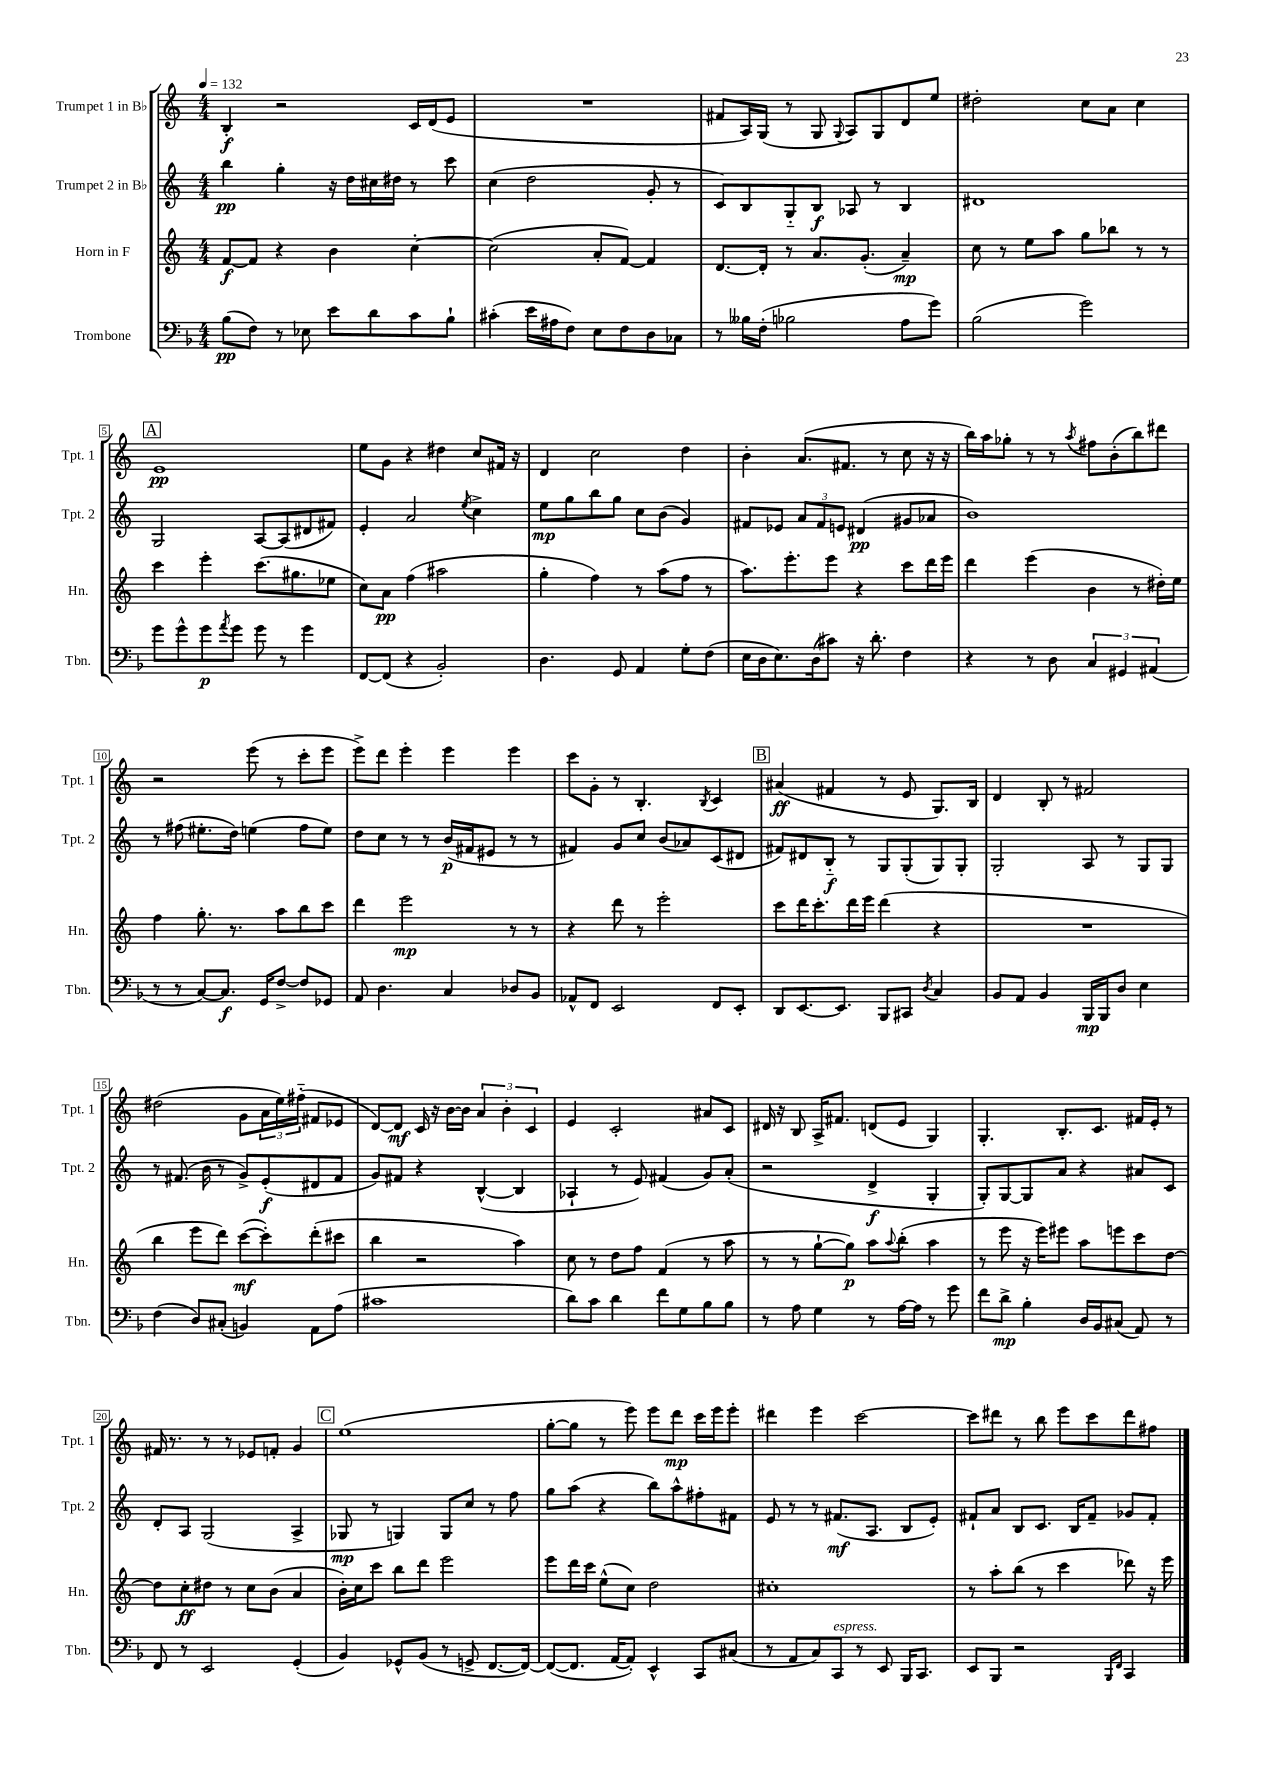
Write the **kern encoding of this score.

**kern	**kern	**kern	**kern
*staff4	*staff3	*staff2	*staff1
*clefF4	*clefG2	*clefG2	*clefG2
*k[b-]	*k[]	*k[]	*k[]
*M4/4	*M4/4	*M4/4	*M4/4
*MM132	*MM132	*MM132	*MM132
(8B-\L	[8f/L	4bb\	4B'/
8F\J)	8f/]J	.	.
8r	4r	4gg'\	2r
8E-\	.	.	.
8e\L	4b\	16r	.
.	.	16dd\LL	.
8d\	.	16cc#\	.
.	.	16dd#\JJ	.
8c\	[4cc'\	8r	16c/LL
.	.	.	(16d/J
8B-`\J	.	8ccc\	8e/J
=	=	=	=
(4c#'\	(2cc\]	(4cc\	1r
16e\LL	.	2dd\	.
16A#\J	.	.	.
8F\J)	.	.	.
8E\L	8a'/L	.	.
8F\	[8f/J)	.	.
8D\	4f/]	8g'/	.
8C-\J	.	8r	.
=	=	=	=
8r	[8.d/L	8c/L)	8f#/L
16B--\LL	.	8B/	16A/L)
(16F'\JJ	16d'/]Jk	.	(16G/JJ
2B-\	8r	8G'~/	8r
.	8.a/L	8B/J	8G/
.	.	.	8qqG/
.	.	8A-/	8A/L)
.	(8.g'/J	.	.
.	.	8r	8G/
8A\L	4a~/)	4B/	8d/
8g\J)	.	.	8ee/J
=	=	=	=
(2B-\	8cc\	1d#	2dd#'\
.	8r	.	.
.	8ee\L	.	.
.	8aa\J	.	.
2g\)	8gg\L	.	8cc\L
.	8bb-\J	.	8a\J
.	8r	.	4cc\
.	8r	.	.
=	=	=	=
8g\L	4ccc\	2G/	1e
8g^^\	.	.	.
8g\	4eee'\	.	.
8qa/	.	.	.
8g\J	.	.	.
8g\	(8.ccc\L	[8A/L	.
8r	.	(8A/]	.
.	8.gg#\	.	.
4g\	.	8d#/	.
.	8ee-\J	8f#/J)	.
=	=	=	=
[8FF/L	8cc\L)	4e'/	8ee\L
(8FF/]J	8a\J	.	8g\J
4r	(4ff\	2a/	4r
2BB-'/)	2aa#\	.	4dd#\
.	.	8qee/	.
.	.	4cc^\	8cc/L
.	.	.	16f#/Jk
.	.	.	16r
=	=	=	=
4.D\	4gg'\	8ee\L	4d/
.	.	8gg\	.
.	4ff\)	8bb\	2cc\
8GG/	.	8gg\J	.
4AA/	8r	8cc\L	.
.	(8aa\L	(8b\J	.
8G'\L	8ff\J	4g/)	4dd\
(8F\J	8r	.	.
=	=	=	=
16E\LL	8.aa\L)	8f#/L	4b'\
16D\J	.	.	.
8.E\)	.	8e-/J	.
.	8.eee'\	.	.
.	.	12a/L	(8.a/L
(16D\k	.	.	.
.	.	12f#/	.
8c#\J)	8eee\J	.	.
.	.	12e/J	.
.	.	.	8.f#/J
16r	4r	(4d#/	.
8.d'\	.	.	.
.	.	.	8r
4F\	8ccc\L	8g#/L	8cc\
.	16ddd\L	8a-/J	16r
.	16eee\JJ	.	16r
=	=	=	=
4r	4ddd\	1b)	16bb\LL)
.	.	.	16aa\J
.	.	.	8gg-'\J
8r	(4eee\	.	8r
8D\	.	.	8r
.	.	.	8qaa/
6C/	4b\	.	8ff#\L
.	.	.	(8b'\
6GG#/	.	.	.
.	8r	.	8bb\)
(6AA#/	.	.	.
.	16dd#'\LL)	.	8ddd#\J
.	16ee\JJ	.	.
=	=	=	=
8r	4ff\	8r	2r
8r	.	(8ff#\	.
[8C/L)	8.gg'\	8.ee#'\L	.
8.C/]J	.	.	.
.	8.r	16dd\Jk)	.
.	.	(4ee\	(8eee\
16GG/LK	.	.	.
[8F^/J	8aa\L	.	8r
8F/]L	8bb\	8ff#\L	8ccc'\L
8GG-/J	8ccc\J	8ee\J)	8eee\J
=	=	=	=
8AA/	4ddd\	8dd\L	8eee^\L)
4.D\	.	8cc\J	8ddd\J
.	2eee\	8r	4eee'\
.	.	8r	.
4C/	.	(16b/LL	4eee\
.	.	16f#/J	.
.	.	8e#/J	.
8D-/L	8r	8r	4eee\
8BB-/J	8r	8r	.
=	=	=	=
8AA-^^/L	4r	4f#/)	8ccc\L
8FF/J	.	.	8g'\J
2EE/	8ddd\	8g/L	8r
.	8r	8cc/J	4.B'/
.	2eee'\	(8b/L	.
.	.	8a-/)	.
.	.	.	8qB/
8FF/L	.	(8c/	4c/
8EE'/J	.	8d#/J	.
=	=	=	=
8DD/L	8ccc\L	8f#/L)	(4a#/
[8.EE/	16ddd\K	8d#/	.
.	8.ccc'\	.	.
.	.	8B'~/J	4f#/
8.EE/]J	.	.	.
.	16ddd\L	8r	.
.	16eee\JJ	.	.
8BBB-/L	(4ddd\	8G/L	8r
8CC#/J	.	(8G'/	8e/
8qD/	.	.	.
4C/	4r	8G/)	8.G/L)
.	.	8G'/J	.
.	.	.	16B/Jk
=	=	=	=
8BB-/L	1r	2G'/	4d/
8AA/J	.	.	.
4BB-/	.	.	8B'/
.	.	.	8r
16BBB-/LL	.	8A/	2f#/
16BBB-/J	.	.	.
8D/J	.	8r	.
4E\	.	8G/L	.
.	.	8G/J	.
=	=	=	=
(4F\	4bb\	8r	(2dd#\
.	.	(8.f#/	.
8D/L)	8eee\L	.	.
.	.	16b\	.
(8C#'/J	8ddd\J)	8r	.
4BB/)	([8ccc\L	8g^/L)	8g\L
.	8ccc'\])	(8e'/	24a\L
.	.	.	24ee\)
.	.	.	(24ff#'~\JJ
8AA\L	(8ddd'\	8d#/	8f#/L
(8A\J	8ccc#\J	8f#/J	8e-/J
=	=	=	=
1c#	4bb\	8g/L)	[8d/L)
.	.	8f#/J	8d/]J
.	2r	4r	16c/
.	.	.	16r
.	.	.	[16b\LL
.	.	.	16b\]JJ
.	.	([4B^^/	6a/
.	.	.	6b'\
.	4aa\)	4B/]	.
.	.	.	6c/
=	=	=	=
8d\L)	8cc\	4A-`/	4e/
8c\J	8r	.	.
4d\	8dd\L	8r	2c'/
.	8ff\J	8e/)	.
8f\L	(4f/	(4f#/	.
8G\	.	.	.
8B-\	8r	8g/L)	8a#/L
8B-\J	8aa\	(8a'/J	8c/J
=	=	=	=
8r	8r	2r	16d#/
.	.	.	16r
8A\	8r	.	8B/
4G\	[8gg`\L	.	16A^/LK
.	.	.	8.f#/J
.	8gg\]J)	.	.
8r	8aa\L	4d^/	(8d/L
.	8qqaa/	.	.
[16A\LL	(8bb'\J	.	8e/J
16A\]JJ	.	.	.
8r	4aa\	4G'/	4G/)
8g\	.	.	.
=	=	=	=
8f\L	8r	8G'/L)	4.G'/
8d^\J	8eee\	[8G/	.
4B-'\	16r	8G/]	.
.	16eee\LK)	.	.
.	8eee#\J	8a/J	8.B'/L
16D/LL	8aa\L	4r	.
16BB-/J	.	.	8.c/J
(8C#/J	8eee\	.	.
8AA/)	8ccc\	8a#/L	16f#/LL
.	.	.	16e'/JJ
8r	[8dd\J	8c/J	8r
=	=	=	=
8FF/	8dd\]L	8d'/L	16f#/
.	.	.	8.r
8r	8cc'\	8A/J	.
2EE/	8dd#\J	(2G/	8r
.	8r	.	8r
.	8cc\L	.	8e-/L
.	(8b\J	.	8f'/J
(4GG'/	4a/	4A^/	4g/
=	=	=	=
4BB-/)	16b'\LL)	8G-/	(1ee
.	16cc\J	.	.
.	8ccc\J	8r	.
8GG-^^/L	8bb\L	4G/)	.
(8BB-/J	8ddd\J	.	.
8r	2eee\	8G/L	.
8GG^/	.	8cc/J	.
[8.FF/L	.	8r	.
.	.	8ff\	.
16FF/_Jk)	.	.	.
=	=	=	=
(8FF/_L	8eee\L	8gg\L	[8gg'\L
8.FF/]J	16ddd\L	(8aa\J	8gg\]J
.	16ccc\JJ	.	.
.	(8ee^^\L	4r	8r
[16AA/LK	.	.	.
8AA'/]J)	8cc\J)	.	8eee\)
4EE^^/	2dd\	8bb\L)	8eee\L
.	.	8aa^^\	8ddd\J
8CC/L	.	8ff#'\	16ccc\LL
.	.	.	16eee\J
(8C#/J	.	8f#\J	8eee'\J
=	=	=	=
8r	1cc#'	8e/	4ddd#\
8AA/L	.	8r	.
8C/)	.	8r	4eee\
8CC/J	.	(8.f#/L	.
8r	.	.	[2ccc\
.	.	8.A/J	.
8EE/	.	.	.
16BBB-/LK	.	8B/L	.
8.CC/J	.	.	.
.	.	8e'/J)	.
=	=	=	=
8EE/L	8r	8f#`/L	8ccc\]L
8BBB-/J	8aa'\L	8a/J	8ddd#\J
2r	(8bb\J	8B/L	8r
.	8r	8.c/J	8bb\
.	4ccc\	.	8eee\L
.	.	16B/LK	.
.	.	8f#~/J	8ccc\
16qqBBB-/LL	.	.	.
16qqFF/JJ	.	.	.
4CC/	8ddd-\)	8g-/L	8ddd#\
.	16r	8f#'/J	8ff#\J
.	16eee\	.	.
==	==	==	==
*-	*-	*-	*-
